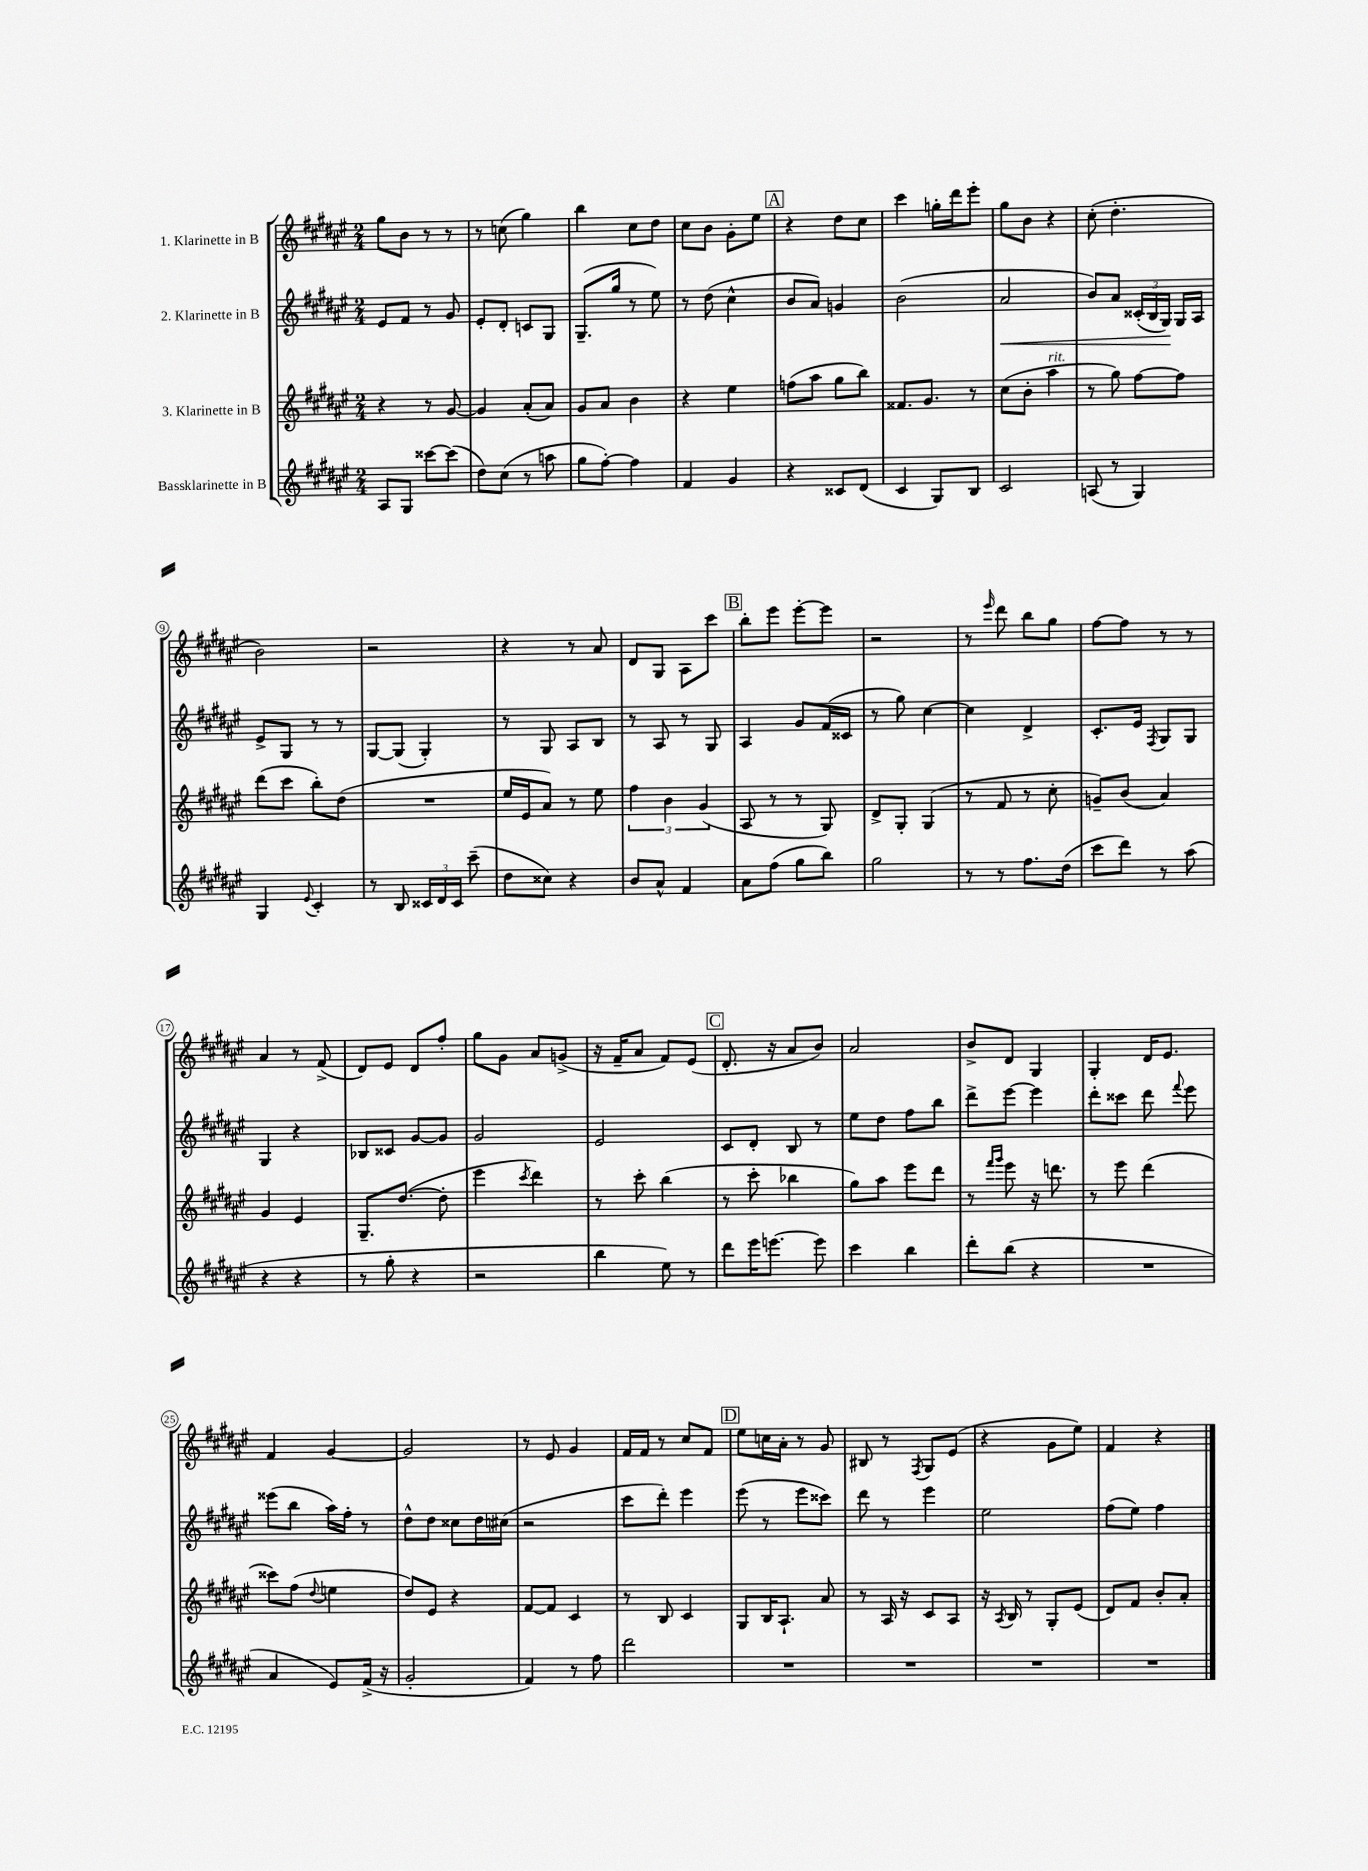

**kern	**kern	**kern	**kern
*staff4	*staff3	*staff2	*staff1
*clefG2	*clefG2	*clefG2	*clefG2
*k[f#c#g#d#a#e#]	*k[f#c#g#d#a#e#]	*k[f#c#g#d#a#e#]	*k[f#c#g#d#a#e#]
*M2/4	*M2/4	*M2/4	*M2/4
8A#	4r	8e#	8gg#
8G#	.	8f#	8b
[8ccc##	8r	8r	8r
(8ccc##]	[8g#	8g#	8r
=	=	=	=
8dd#)	4g#]	8e#'	8r
(8cc#	.	8d#'	(8cc
8r	(8a#'	8c	4gg#)
8aa	8a#)	8G#	.
=	=	=	=
8gg#	8g#	(8.G#~	4bb
[8ff#')	8a#	.	.
.	.	16gg#	.
4ff#]	4b	8r	8cc#
.	.	8ee#)	8dd#
=	=	=	=
4f#	4r	8r	8cc#
.	.	(8dd#	8b
4g#	4ee#	4cc#^^	8g#'
.	.	.	8ee#
=	=	=	=
4r	(8ff	8b	4r
.	8aa#	8a#)	.
8c##	8gg#	4g	8dd#
(8d#	8bb)	.	8cc#
=	=	=	=
4c#	8.f##	(2b	4ccc#
.	8.g#	.	.
8G#)	.	.	16gg'
.	.	.	16ddd#
8B	8r	.	8eee#'
=	=	=	=
2c#	(8cc#	2a#	8gg#
.	8b'	.	8b
.	4aa#	.	4r
=	=	=	=
(8A	8r	8b)	(8cc#'
8r	8gg#)	8a#	4.dd#'
4G#)	[8ff#	(24c##'	.
.	.	24B	.
.	.	24G#)	.
.	8ff#]	16G#	.
.	.	16A#	.
=	=	=	=
4G#	(8ddd#	8e#^	2b)
.	8ccc#	8G#	.
8qqe#	.	.	.
4c#'	8bb')	8r	.
.	(8dd#	8r	.
=	=	=	=
8r	2r	[8G#	2r
8B	.	(8G#]	.
24c##	.	4G#')	.
24d#	.	.	.
24c##	.	.	.
(8ccc#~	.	.	.
=	=	=	=
8dd#	16ee#	8r	4r
.	16e#	.	.
8cc##)	8a#)	8G#	.
4r	8r	8A#	8r
.	8ee#	8B	8a#
=	=	=	=
8b	6ff#	8r	8d#
8a#^^	.	8A#	8G#
.	6b	.	.
4f#	.	8r	8A#
.	(6g#	.	.
.	.	8G#	8ccc#
=	=	=	=
8a#	8A#	4A#	8bb'
(8ff#	8r	.	8eee#
8gg#	8r	8g#	[8eee#'
8bb)	8G#)	(16f#	8eee#]
.	.	16c##	.
=	=	=	=
2gg#	8d#^	8r	2r
.	8G#'	8gg#)	.
.	(4G#	[4cc#	.
=	=	=	=
8r	8r	4cc#]	8r
.	.	.	16qqeee#
8r	8f#	.	8ddd#
8.ff#	8r	4d#^	8bb
.	8cc#'	.	8gg#
(16dd#	.	.	.
=	=	=	=
8ccc#	8g~)	8.c#'	[8ff#
8ddd#)	(8b	.	8ff#]
.	.	16e#	.
.	.	8qF#	.
8r	4a#)	8G#	8r
(8aa#	.	8G#	8r
=	=	=	=
4r	4g#	4G#	4a#
4r	4e#	4r	8r
.	.	.	(8f#^
=	=	=	=
8r	8.G#~	8B-	8d#)
8gg#'	.	8c##	8e#
.	([8.dd#	.	.
4r	.	[8g#	8d#
.	8dd#']	8g#]	8ff#'
=	=	=	=
2r	4eee#	2g#	8gg#
.	.	.	8g#
.	8qccc#	.	.
.	4ddd#)	.	8a#
.	.	.	(8g^
=	=	=	=
4bb	8r	2e#	16r
.	.	.	16f#~
.	8ccc#'	.	8a#
8ee#)	(4bb	.	8f#)
8r	.	.	(8e#
=	=	=	=
8ddd#	8r	8c#	8.d#'
16eee#	8ccc#'	8d#'	.
[8.eee	.	.	16r
.	4bb-	8B	8a#
8eee]	.	8r	8b)
=	=	=	=
4ccc#	8gg#)	8ee#	2a#
.	8aa#	8dd#	.
4bb	8eee#	8ff#	.
.	8ddd#	8bb	.
=	=	=	=
8ddd#'	8r	8ddd#^	8b^
.	16qqfff#	.	.
.	16qqggg#	.	.
(8bb	8eee#	[8eee#	8d#
4r	16r	4eee#]	4G#
.	8.ddd	.	.
=	=	=	=
2r	8r	8ddd#'	4G#'
.	8eee#	8ccc##	.
.	(4ddd#	8ddd#	16d#
.	.	.	8.e#
.	.	8qqfff#	.
.	.	8eee#	.
=	=	=	=
4a#	8ccc##)	(8eee##	4f#
.	(8ff#	8bb	.
.	8qqdd#	.	.
8e#)	4ee	16aa#)	[4g#
.	.	16ff#'	.
(16f#^	.	8r	.
16r	.	.	.
=	=	=	=
2g#'	8dd#)	8dd#^^	2g#]
.	8e#	8dd#	.
.	4r	8cc##	.
.	.	16dd#	.
.	.	(16cc#	.
=	=	=	=
4f#)	[8f#	2r	8r
.	8f#]	.	8e#
8r	4c#	.	4g#
8ff#	.	.	.
=	=	=	=
2ddd#	8r	8ccc#	16f#
.	.	.	16f#
.	8B	8ddd#')	8r
.	4c#	4eee#	8cc#
.	.	.	8f#
=	=	=	=
2r	8G#	(8eee#	8ee#
.	16B	8r	16cc
.	8.A#`	.	16a#'
.	.	8eee#	8r
.	8a#	8ccc##)	8g#
=	=	=	=
2r	8r	8ddd#	8B#
.	16A#	8r	8r
.	16r	.	.
.	.	.	8qF#
.	8c#	4eee#	8G#
.	8A#	.	(8e#
=	=	=	=
2r	16r	2ee#	4r
.	8qA#	.	.
.	16B	.	.
.	8r	.	.
.	8G#'	.	8g#
.	(8e#	.	8ee#)
=	=	=	=
2r	8d#)	(8ff#	4f#
.	8f#	8ee#)	.
.	8b'	4ff#	4r
.	8a#'	.	.
==	==	==	==
*-	*-	*-	*-
